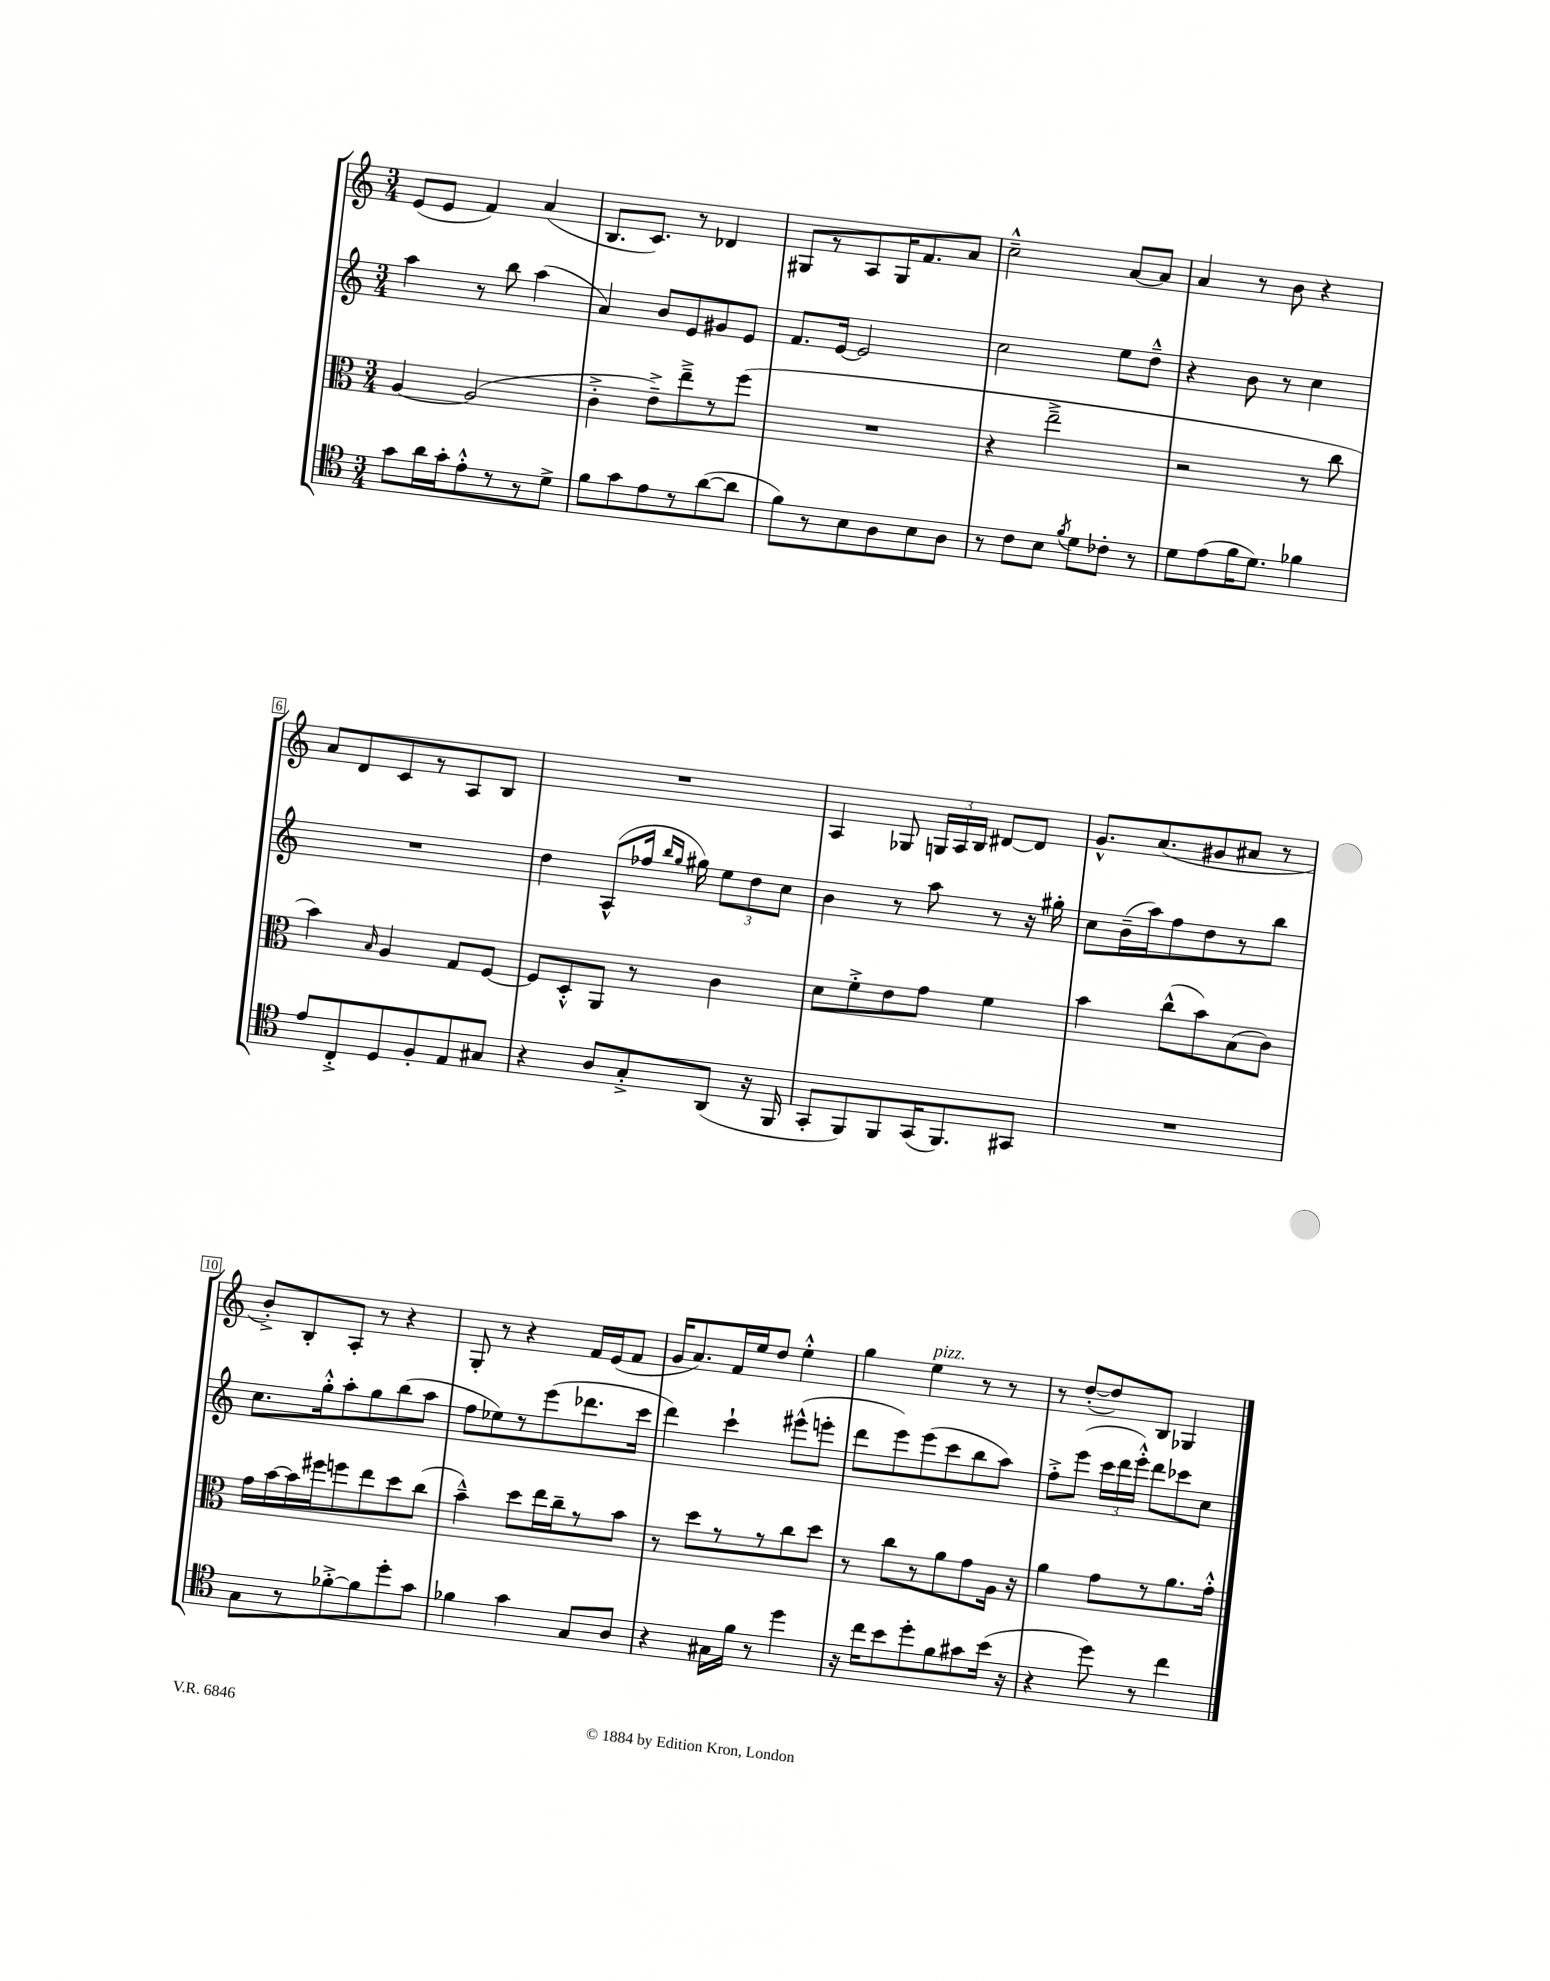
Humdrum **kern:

**kern	**kern	**kern	**kern
*part4	*part3	*part2	*part1
*staff4	*staff3	*staff2	*staff1
*clefC4	*clefC3	*clefG2	*clefG2
*k[]	*k[]	*k[]	*k[]
*M3/4	*M3/4	*M3/4	*M3/4
=1	=1	=1	=1
8g\L	[4A/	4aa\	(8e/L
16a\L	.	.	8e/J
16g'\J	.	.	.
8e'^^\	(2A/]	8r	4f/)
8r	.	8bb\	.
8r	.	(4aa\	(4a/
8d^\J	.	.	.
=2	=2	=2	=2
8f\L	4c'^\	4a/)	8.B/L
8g\	.	.	.
.	.	.	8.c/J)
8e\	8e~^\L)	8b/L	.
8r	8ee~^\	8e/	8r
([8a\	8r	8g#X/	4d-X/
8a\J]	(8ff\J	8e/J	.
=3	=3	=3	=3
8f\L)	2.r	8.f/L	8G#X/L
8r	.	.	8r
.	.	[16e/Jk	.
8B\	.	2e/]	8A/
8A\	.	.	16G#/K
.	.	.	8.f/
8B\	.	.	.
8A\J	.	.	8a/J
=4	=4	=4	=4
8r	4r	2cc\	2cc~^^\
8c\L	.	.	.
8B\J	2ee~^\	.	.
8qf/	.	.	.
8d\L	.	.	.
8c-X'\J	.	8ee\L	[8a/L
8r	.	8dd~^^\J	8a/J]
=5	=5	=5	=5
8d\L	2r	4r	4a/
(8e\	.	.	.
16f\K	.	8b\	8r
8.d\J)	.	.	.
.	.	8r	8b\
4f-X\	8r	4cc\	4r
.	8cc\	.	.
!!LO:LB:g=z
=6	=6	=6	=6
8e/L	4b\)	2.r	8a/L
8C'^/	.	.	8d/
.	16qqB/	.	.
8D/	4A/	.	8c/
8F'/	.	.	8r
8E/	8G/L	.	8A/
8G#X/J	[8F/J	.	8B/J
=7	=7	=7	=7
4r	8F/L]	4dd\	2.r
.	8D'^^/	.	.
8A/L	8AA/J	(8A^^/L	.
8G'^/	8r	16ff-X/Jk	.
.	.	16qqbb/LL	.
.	.	16qqgg/JJ	.
.	.	16gg#X\)	.
(8AA/J	4c\	12ee\L	.
.	.	12dd\	.
16r	.	.	.
.	.	12cc\J	.
16FF/	.	.	.
=8	=8	=8	=8
8GG'/L	8d\L	4b\	4A/
8FF/)	8f'^\	.	.
8FF/	8e\	8r	8G-X/
(16GG/K	8g\J	8aa\	24Gn/LL
.	.	.	24A/
8.FF/)	.	.	.
.	.	.	24B/JJ
.	4f\	8r	[8d#X/L
8GG#X/J	.	16r	8d#/J]
.	.	16gg#X'\	.
=9	=9	=9	=9
2.r	4b\	8cc\L	8.g^^/L
.	.	(16b~\L	.
.	.	16aa\J)	(8.a/
.	(8cc^^\L	8ff\	.
.	8b\)	8dd\	8g#X/
.	(8B\	8r	8a#X/J
.	8c\J)	8bb\J	8r
!!LO:LB:g=z
=10	=10	=10	=10
8G\L	16g\LL	8.cc\L	8b'^/L)
.	[16b\	.	.
8r	16b\]	.	8B'/
.	16ff#X\J	16gg'^^\k	.
[8f-X'^\	8ffn\	8aa'\	8A'/J
8f-\]	8ee\	8gg\	8r
8dd'\	8dd\	(8bb\	4r
8g\J	(8cc\J	8aa\J	.
=11	=11	=11	=11
4f-X\	4b~^^\)	8ff\L	8G'/
.	.	8ee-X\)	8r
4g\	8dd\L	8r	4r
.	16ee\L	(8eee\	.
.	16cc~\J	.	.
8G/L	8r	8.ddd-X\	16f/LL
.	.	.	(16e/J
8A/J	8b\J	.	8f/J
.	.	16ccc\Jk	.
=12	=12	=12	=12
4r	8r	4ddd\)	16g/KL
.	.	.	8.a/)
.	8dd\L	.	.
16G#X\LL	8r	4ccc`\	16f/L
16f\JJ	.	.	16ee/J
8r	8r	.	8dd/J
4dd\	8cc\	(8eee#X^^\L	4ee'^^\
.	8dd\J	8eeen'\J	.
=13	=13	=13	=13
16r	8r	8ddd\L	4gg\
16cc\KL	.	.	.
8b\	8cc\L	8eee\)	.
!	!	!	!LO:TX:a:i:t=pizz.
8dd'\	8r	(8eee\	4ee\
8f\	8a\	8ccc\	.
8g#X\	8g\	8bb\	8r
(16b\Jk	16A\Jk	8aa\J)	8r
16r	16r	.	.
=14	=14	=14	=14
4r	4a\	8ff'^\L	8r
.	.	(8eee\J	([8dd'/L
8dd\)	8g\L	24ccc\LL	8dd/])
.	.	24ddd\	.
.	.	24eee'^^\JJ)	.
8r	8r	8ddd\L	8B/J
4cc\	8.a\	8ccc-X\	4G-X/
.	.	8cc\J	.
.	16g'^^\Jk	.	.
==	==	==	==
*-	*-	*-	*-
